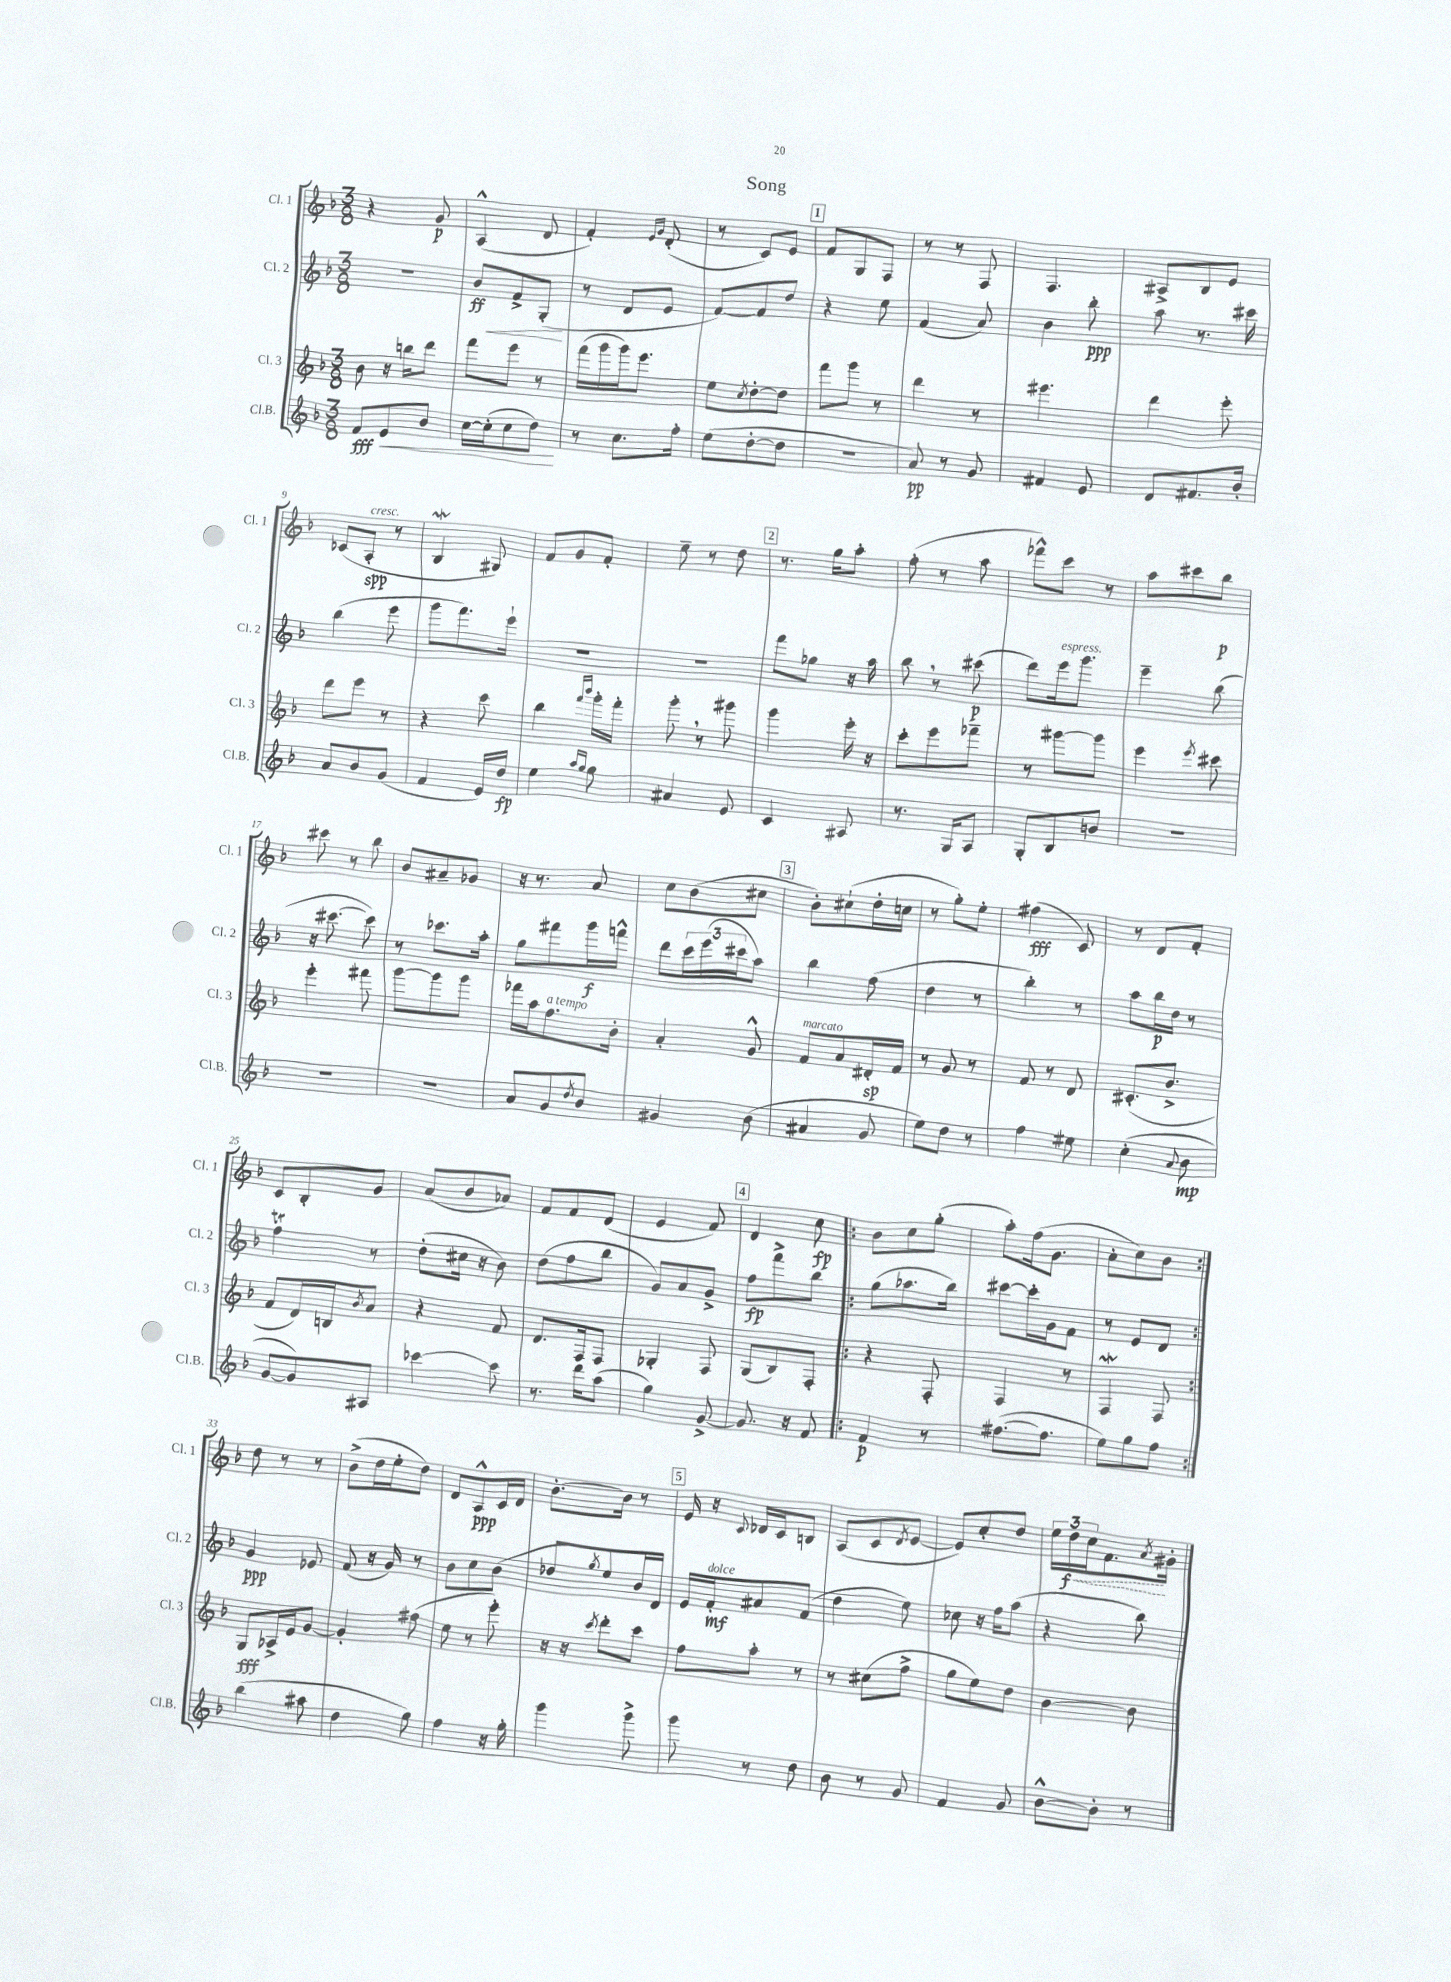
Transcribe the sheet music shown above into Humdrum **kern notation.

**kern	**dynam	**kern	**dynam	**kern	**dynam	**kern	**dynam
*part4	*part4	*part3	*part3	*part2	*part2	*part1	*part1
*staff4	*staff4	*staff3	*staff3	*staff2	*staff2	*staff1	*staff1
*I"Cl.B.	*	*I"Cl. 3	*	*I"Cl. 2	*	*I"Cl. 1	*
*I'Cl.B.	*	*I'Cl. 3	*	*I'Cl. 2	*	*I'Cl. 1	*
*clefG2	*	*clefG2	*	*clefG2	*	*clefG2	*
*k[b-]	*	*k[b-]	*	*k[b-]	*	*k[b-]	*
*M3/8	*	*M3/8	*	*M3/8	*	*M3/8	*
=1	=1	=1	=1	=1	=1	=1	=1
8f/L	fff	8b-\	.	4.r	.	4r	.
!	!LO:HP:b	!	!	!	!	!	!
8e/	<	16r	.	.	.	.	.
.	.	16bbn\KL	.	.	.	.	.
8b-/J	.	8ddd\J	.	.	.	8g/	p
=2	=2	=2	=2	=2	=2	=2	=2
!	!	!	!	!	!LO:HP:b	!	!
[16cc\LL	.	8fff\L	.	8b-/L	< ff	(4A^^/	.
(16cc'\J]	.	.	.	.	.	.	.
8cc\	.	8eee\J	.	8f^/	.	.	.
8dd\J)	.	8r	.	(8G'/J	.	8d/	.
.	[	.	.	.	[	.	.
=3	=3	=3	=3	=3	=3	=3	=3
8r	.	(16fff\LL	.	8r	.	4f'/)	.
.	.	16ggg\	.	.	.	.	.
8.cc\L	.	16ggg\J)	.	8d/L	.	.	.
.	.	8.eee\J	.	.	.	.	.
.	.	.	.	.	.	16qqe/LL	.
.	.	.	.	.	.	16qqg/JJ	.
.	.	.	.	8e/J	.	(8d'/	.
16ff'\Jk	.	.	.	.	.	.	.
=4	=4	=4	=4	=4	=4	=4	=4
(8ee\L	.	8ee\L	.	[8f/L)	.	8r	.
.	.	8qcc/	.	.	.	.	.
[8dd'\	.	[8dd'\	.	8f/]	.	8c/L)	.
8dd\J]	.	8dd\J]	.	8dd/J	.	8e/J	.
!!LO:REH:place=s1:t=1
=5	=5	=5	=5	=5	=5	=5	=5
4.r	.	8fff\L	.	4r	.	8f/L	.
.	.	8ggg\J	.	.	.	8G/	.
.	.	8r	.	8ee\	.	8F/J	.
=6	=6	=6	=6	=6	=6	=6	=6
8a/)	pp	4ddd\	.	(4f/	.	8r	.
8r	.	.	.	.	.	8r	.
8g/	.	8r	.	8a/)	.	8F/	.
=7	=7	=7	=7	=7	=7	=7	=7
4f#X/	.	4.eee#X\	.	4b-\	.	4.F/	.
8e/	.	.	.	8bb-'\	ppp	.	.
=8	=8	=8	=8	=8	=8	=8	=8
8d/L	.	4ddd\	.	8aa\	.	8A#X^/L	.
8.f#X/	.	.	.	8.r	.	8B-/	.
.	.	8eee'\	.	.	.	8e/J	.
16b-'/Jk	.	.	.	16ccc#X\	.	.	.
!!LO:LB:g=z
=9	=9	=9	=9	=9	=9	=9	=9
8a/L	.	8ddd\L	.	(4bb-\	.	(8c-X/L	.
!	!	!	!	!	!	!LO:TX:a:i:t=cresc.	!
8b-/	.	8eee\J	.	.	.	8A'/J	spp
(8g/J	.	8r	.	8eee\	.	8r	.
=10	=10	=10	=10	=10	=10	=10	=10
4f/	.	4r	.	8ggg\L	.	4B-w/	.
.	.	.	.	8.fff\)	.	.	.
16e/LL)	.	8ccc\	.	.	.	8G#X/)	.
16dd/JJ	fp	.	.	16eee`\Jk	.	.	.
=11	=11	=11	=11	=11	=11	=11	=11
4ee\	.	4bb-\	.	4.r	.	8f/L	.
.	.	.	.	.	.	8g/	.
16qqaa/LL	.	16qqfff/LL	.	.	.	.	.
16qqgg/JJ	.	16qqbbb-/JJ	.	.	.	.	.
8gg\	.	16ggg'\LL	.	.	.	8f'/J	.
.	.	16fff'\JJ	.	.	.	.	.
=12	=12	=12	=12	=12	=12	=12	=12
4a#X/	.	8ggg',\	.	4.r	.	8ee~\	.
.	.	8r	.	.	.	8r	.
8e/	.	8ggg#X\	.	.	.	8dd\	.
!!LO:REH:place=s1:t=2
=13	=13	=13	=13	=13	=13	=13	=13
4c/	.	4ggg\	.	8fff\L	.	8.r	.
.	.	.	.	8gg-X\J	.	.	.
.	.	.	.	.	.	16gg\KL	.
8A#X/	.	16eee'\	.	16r	.	8aa'\J	.
.	.	16r	.	16aa\	.	.	.
=14	=14	=14	=14	=14	=14	=14	=14
8.r	.	8ccc'\L	.	8bb-,\	.	(8ff'\	.
.	.	8eee\	.	8r	.	8r	.
16G/KL	.	.	.	.	.	.	.
8A/J	.	8fff-X~\J	.	(8ccc#X\	p	8aa\	.
=15	=15	=15	=15	=15	=15	=15	=15
8G'/L	.	8r	.	8ddd\L)	.	8fff-X^^\L)	.
!	!	!	!	!LO:TX:a:i:t=espress.	!	!	!
8B-/	.	[8ggg#X\L	.	16eee\k	.	8ccc\J	.
.	.	.	.	8.ggg\J	.	.	.
8bn/J	.	8ggg#\J]	.	.	.	8r	.
=16	=16	=16	=16	=16	=16	=16	=16
4.r	.	4eee\	.	4eee~\	.	8aa\L	.
.	.	.	.	.	.	8ccc#X\	.
.	.	8qeee/	.	.	.	.	.
.	.	8ccc#X\	.	(8bb-\	.	8bb-\J	p
!!LO:LB:g=z
=17	=17	=17	=17	=17	=17	=17	=17
4.r	.	4eee'\	.	16r	.	8ccc#X\	.
.	.	.	.	[8.ccc#X\	.	.	.
.	.	.	.	.	.	8r	.
.	.	8fff#X\	.	8ccc#\])	.	8bb-\	.
=18	=18	=18	=18	=18	=18	=18	=18
4.r	.	[8ggg\L	.	8r	.	8b-/L	.
.	.	8ggg\]	.	8.ccc-X\L	.	8a#X~/	.
.	.	8ggg\J	.	.	.	8g-X/J	.
.	.	.	.	16aa'\Jk	.	.	.
=19	=19	=19	=19	=19	=19	=19	=19
8a/L	.	16fff-X\LL	.	8gg\L	.	16r	.
.	.	16aa\J	.	.	.	8.r	.
!	!	!LO:TX:a:i:t=a tempo	!	!	!	!	!
8g/	.	8.ff\	.	8fff#X\	.	.	.
8qdd/	.	.	.	.	.	.	.
8b-/J	.	.	.	16ggg\L	f	8a/	.
.	.	16b-'\Jk	.	16fffn^^\JJ	.	.	.
=20	=20	=20	=20	=20	=20	=20	=20
4g#X/	.	4a'/	.	8ddd\L	.	8cc\L	.
.	.	.	.	24ccc\L	.	(8b-\	.
.	.	.	.	(24eee\	.	.	.
.	.	.	.	24ccc#X\J	.	.	.
(8b-\	.	8g^^/	.	8aa\J)	.	8cc#X\J	.
!!LO:REH:place=s1:t=3
=21	=21	=21	=21	=21	=21	=21	=21
!	!	!LO:TX:a:i:t=marcato	!	!	!	!	!
4a#X/	.	8f/L	.	4bb-\	.	8b-'\L)	.
.	.	8a/	.	.	.	(8cc#X`\	.
8g/	.	16d#X'/L	sp	(8ff\	.	16dd'\L	.
.	.	16f/JJ	.	.	.	16ccn\JJ	.
=22	=22	=22	=22	=22	=22	=22	=22
8ee\L)	.	8r	.	4dd\	.	8r	.
8dd\J	.	8g/	.	.	.	8gg'\L)	.
8r	.	8r	.	8r	.	8ee'\J	.
=23	=23	=23	=23	=23	=23	=23	=23
4ff\	.	8f/	.	4bb-'\)	.	(4ff#X\	fff
.	.	8r	.	.	.	.	.
8ee#X\	.	8d/	.	8r	.	8c/)	.
=24	=24	=24	=24	=24	=24	=24	=24
(4cc'\	.	(8.c#X'/L	.	8aa\L	.	8r	.
.	.	.	.	16bb-\L	p	8d/L	.
.	.	8.b-^/J	.	16dd\JJ	.	.	.
8qqa/	.	.	.	.	.	.	.
8b-\	mp	.	.	8r	.	8f'/J	.
!!LO:LB:g=z
=25	=25	=25	=25	=25	=25	=25	=25
[8g/L	.	8f/L	.	4ffT\	.	8c/L	.
8g/])	.	16d/L)	.	.	.	8B-'/	.
.	.	16Bn/J	.	.	.	.	.
.	.	8qb-/	.	.	.	.	.
8A#X/J	.	8a/J	.	8r	.	8g/J	.
=26	=26	=26	=26	=26	=26	=26	=26
[4ccc-X\	.	4r	.	(8dd'\L	.	(8a/L	.
.	.	.	.	16cc#X\Jk	.	8b-/	.
.	.	.	.	16r	.	.	.
8ccc-\]	.	8f/	.	8b-\)	.	8a-X/J)	.
=27	=27	=27	=27	=27	=27	=27	=27
8.r	.	8.d/L	.	(8dd\L	.	8f/L	.
.	.	.	.	8ff\	.	8f/	.
16ddd\KL	.	16F/k	.	.	.	.	.
(8aa\J	.	8F/J	.	8bb-\J	.	(8d/J	.
=28	=28	=28	=28	=28	=28	=28	=28
4gg\)	.	4G-X'/	.	8g/L)	.	4e/	.
.	.	.	.	8a/	.	.	.
[8g^/	.	8F/	.	8g^/J	.	8f/)	.
!!LO:REH:place=s1:t=4
=29	=29	=29	=29	=29	=29	=29	=29
8.g/]	.	(8G/L	.	8ff\L	fp	4d/	.
.	.	8B-/)	.	8fff^\	.	.	.
16r	.	.	.	.	.	.	.
8f/	.	8F'/J	.	8bb-\J	.	8cc\	fp
=30!|:	=30!|:	=30!|:	=30!|:	=30!|:	=30!|:	=30!|:	=30!|:
4f/	p	4r	.	(8gg\L	.	8b-\L	.
.	.	.	.	8.aa-X\	.	8cc\	.
8r	.	8F'/	.	.	.	(8gg'\J	.
.	.	.	.	16bb-\Jk)	.	.	.
=31	=31	=31	=31	=31	=31	=31	=31
([8.ff#X\L	.	4F/	.	[8ccc#X\L	.	8aa'\L)	.
.	.	.	.	16ccc#'\L]	.	(16ff\k	.
8.ff#\J]	.	.	.	16g\J	.	8.g\J	.
.	.	8r	.	8f\J	.	.	.
=32	=32	=32	=32	=32	=32	=32	=32
8ee\L)	.	4Fw/	.	8r	.	8a'\L	.
8gg\	.	.	.	8e/L	.	8cc\)	.
8ff\J	.	8F/	.	8d/J	.	8b-\J	.
!!LO:LB:g=z
=33:|!	=33:|!	=33:|!	=33:|!	=33:|!	=33:|!	=33:|!	=33:|!
(4bb-\	.	8G/L	fff	4g/	ppp	8dd\	.
.	.	16A-X^/L	.	.	.	8r	.
.	.	16e/J	.	.	.	.	.
8aa#X\	.	[8g/J	.	8e-X/	.	8r	.
=34	=34	=34	=34	=34	=34	=34	=34
4dd\	.	4g'/]	.	(8f/	.	(8b-^\L	.
.	.	.	.	16r	.	16dd\L	.
.	.	.	.	16g/)	.	16ee'\J	.
8gg\)	.	(8ff#X\	.	8r	.	8dd\J)	.
=35	=35	=35	=35	=35	=35	=35	=35
4ff\	.	8ee\	.	8b-\L	.	8d/L	.
.	.	8r	.	8cc\	.	8A^^/	ppp
16r	.	8eee'\)	.	(8b-\J	.	16c/L	.
16gg'\	.	.	.	.	.	16d/JJ	.
=36	=36	=36	=36	=36	=36	=36	=36
4ggg\	.	16r	.	8dd-X/L	.	[8.b-'\L	.
.	.	16r	.	.	.	.	.
.	.	8qccc/	.	8qgg/	.	.	.
.	.	8ddd'\L	.	8ee/)	.	.	.
.	.	.	.	.	.	16b-\Jk]	.
8ggg^\	.	8ccc\J	.	16b-/L	.	8r	.
.	.	.	.	16d/JJ	.	.	.
!!LO:REH:place=s1:t=5
=37	=37	=37	=37	=37	=37	=37	=37
8ggg\	.	8ff\L	.	16e/LL	.	16e/	.
!	!	!	!	!LO:TX:a:i:t=dolce	!	!	!
.	.	.	.	16f'/J	mf	16r	.
.	.	.	.	.	.	8qqc/	.
8r	.	8aa'\J	.	8a#X/	.	16d-X/LL	.
.	.	.	.	.	.	16c/J	.
8dd\	.	8r	.	(8f/J	.	8Bn/J	.
=38	=38	=38	=38	=38	=38	=38	=38
8b-\	.	8r	.	4dd\	.	(8A/L	.
8r	.	(8cc#X\L	.	.	.	8c/	.
.	.	.	.	.	.	8qd/	.
8g/	.	8ff^\J	.	8ee\)	.	[8e/J	.
=39	=39	=39	=39	=39	=39	=39	=39
4f/	.	8gg\L	.	8cc-X\	.	8e/L])	.
.	.	8ee\)	.	16r	.	8cc'/	.
.	.	.	.	16ff\KL	.	.	.
8g/	.	8dd\J	.	(8aa\J	.	8dd/J	.
=40	=40	=40	=40	=40	=40	=40	=40
[8b-^^\L	.	[4b-\	.	4r	.	24ee\LL	.
!	!	!	!	!	!	!	!LO:HP:b
.	.	.	.	.	.	24dd\	< f
.	.	.	.	.	.	24cc\J	.
8b-'\J]	.	.	.	.	.	8.f\	.
8r	.	8b-\]	.	8bb-\)	.	.	.
.	.	.	.	.	.	8qa/	.
.	.	.	.	.	.	16g#X'\Jk	[
==	==	==	==	==	==	==	==
*-	*-	*-	*-	*-	*-	*-	*-
